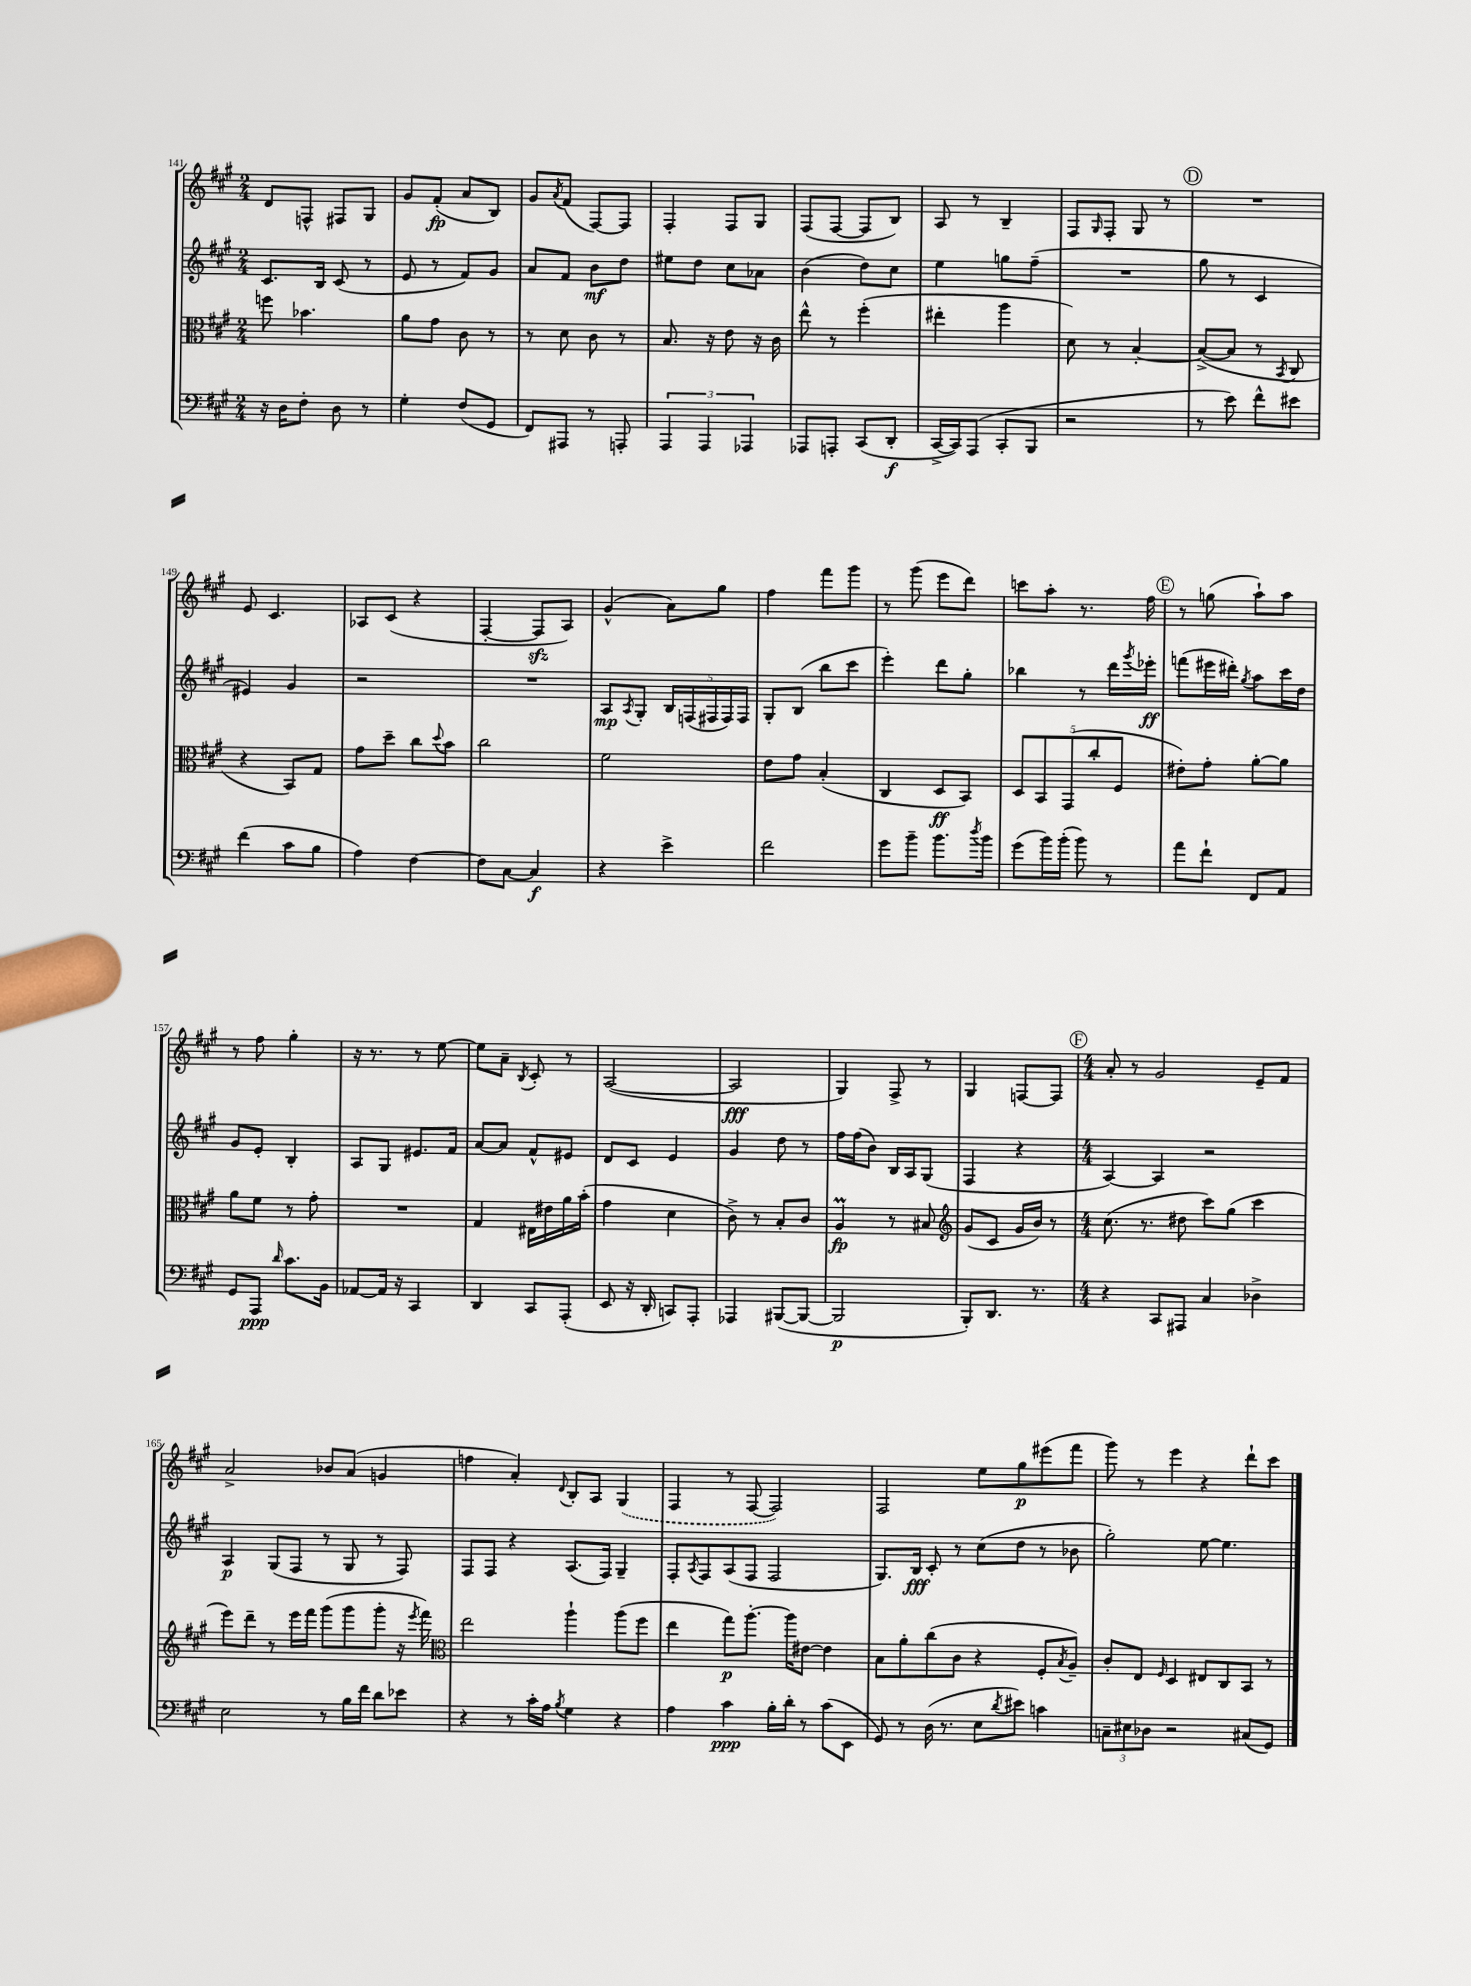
<<
\new StaffGroup <<
\new Staff = "s0" {
    \clef treble \key a \major \numericTimeSignature \time 2/4
    d'8 f8-^ fis8 gis8 |
    gis'8 fis'8-.\fp( a'8 b8) |
    gis'8 \acciaccatura { a'8 } fis'8( fis8~) fis8 |
    fis4-. fis8 gis8 |
    fis8( fis8~ fis8 b8) |
    a8 r8 b4-- |
    fis8 \grace { gis16 } fis8-. gis8 r8 |
    \mark \markup { \circle "D" } R2 |
    e'8 cis'4. |
    aes8 cis'8( r4 |
    fis4~-. fis8\sfz a8) |
    gis'4-^( a'8) gis''8 |
    fis''4 fis'''8 gis'''8 |
    r8 gis'''8( e'''8 d'''8) |
    c'''8 a''8-. r8. fis''16 |
    \mark \markup { \circle "E" } r8 g''8( a''8-!) a''8 |
    r8 fis''8 gis''4-. |
    r16 r8. r8 e''8~ |
    e''8 a'8-- \acciaccatura { b8 } cis'8-. r8 |
    a2~( |
    a2\fff |
    gis4) fis8-> r8 |
    gis4 f8~ f8 |
    \mark \markup { \circle "F" } \numericTimeSignature \time 4/4 a'8-. r8 gis'2 e'8-- fis'8 |
    a'2-> bes'8 a'8( g'4 |
    f''4 a'4-.) \appoggiatura { d'8 } b8-. a8 \once \slurDashed gis4( |
    fis4 r8 fis8~ fis2) |
    fis2 e''8 gis''8\p eis'''8( fis'''8 |
    gis'''8) r8 e'''4 r4 d'''8-! cis'''8 \bar "|." |
}
\new Staff = "s1" {
    \clef treble \key a \major \numericTimeSignature \time 2/4
    cis'8. b16 cis'8( r8 |
    e'8 r8 fis'8) gis'8 |
    a'8 fis'8 b'8\mf d''8 |
    eis''8 d''8 cis''8 aes'8 |
    b'4( d''8) cis''8 |
    e''4 g''8 fis''8--( |
    R2 |
    \mark \markup { \circle "D" } gis''8 r8 cis'4 |
    eis'4) gis'4 |
    r2 |
    R2 |
    a8\mp \acciaccatura { a8 } gis8-. \tuplet 5/4 { b16 f16( fis16 fis16) fis16 } |
    gis8-. b8( b''8 cis'''8 |
    e'''4-.) d'''8 gis''8-. |
    bes''4 r8 d'''16 \acciaccatura { gis'''8 } ees'''16-.\ff |
    \mark \markup { \circle "E" } f'''8( eis'''16 dis'''16-.) \acciaccatura { gis''8 } a''8 cis'''16 d''16 |
    gis'8 e'8-. b4-. |
    a8 gis8 eis'8. fis'16 |
    a'8~ a'8 fis'8-^ eis'8 |
    d'8 cis'8 e'4 |
    gis'4 d''8 r8 |
    fis''16 fis''16( b'8) b16 a16 gis8( |
    fis4 r4 |
    \mark \markup { \circle "F" } \numericTimeSignature \time 4/4 a4~) a4 r2 |
    a4\p gis8( fis8 r8 gis8 r8 fis8) |
    fis8 fis8 r4 a8.( fis16) gis4-- |
    fis8-. \acciaccatura { a8 } fis8 a8( fis8 fis2 |
    gis8.) b16\fff cis'8-. r8 cis''8( d''8 r8 bes'8 |
    gis''2-.) e''8~ e''4. \bar "|." |
}
\new Staff = "s2" {
    \clef alto \key a \major \numericTimeSignature \time 2/4
    f''8 bes'4. |
    a'8 gis'8 cis'8 r8 |
    r8 d'8 cis'8 r8 |
    b8. r16 e'8 r16 cis'16 |
    e''8-^ r8 fis''4-.( |
    eis''4-. a''4 |
    d'8) r8 b4~-. |
    \mark \markup { \circle "D" } b8~->( b8 r8 \acciaccatura { b,8 } cis8 |
    r4 b,8) gis8 |
    gis'8 d''8-- cis''8 \appoggiatura { d''8 } b'8 |
    cis''2 |
    fis'2 |
    e'8 gis'8 b4-.( |
    cis4 d8\ff b,8) |
    \tuplet 5/4 { d8 b,8 gis,8( cis''8-. fis8 } |
    \mark \markup { \circle "E" } eis'8-.) gis'8-. a'8~-. a'8 |
    a'8 fis'8 r8 gis'8-. |
    R2 |
    gis4 eis16 eis'16 a'16 b'16-.( |
    gis'4 d'4 |
    cis'8->) r8 b8-. cis'8 |
    a4\prall\fp r8 bis8 |
    \clef treble gis'8( cis'8 gis'16 b'16) r8 |
    \mark \markup { \circle "F" } \numericTimeSignature \time 4/4 cis''8.( r8. dis''8 cis'''8) gis''8( cis'''4 |
    e'''8) d'''8-- r8 e'''16 fis'''16 gis'''8( gis'''8 gis'''8-. r16 \acciaccatura { e'''8 } fis'''16) |
    \clef alto e''2 a''4-! a''8( fis''8 |
    e''4 gis''8\p) a''8.~-. a''16 eis'8~ eis'4 |
    b8 a'8-. cis''8( cis'8 r4 fis8-. \acciaccatura { b8 } a8--) |
    cis'8-. e8 \grace { fis16 } d4 eis8 cis8 b,8 r8 \bar "|." |
}
\new Staff = "s3" {
    \clef bass \key a \major \numericTimeSignature \time 2/4
    r16 d16 fis8-. d8 r8 |
    gis4-. fis8( gis,8 |
    fis,8) ais,,8 r8 a,,8-. |
    \tuplet 3/2 { a,,4 a,,4 aes,,4 } |
    aes,,8 a,,8-. cis,8( d,8-.\f |
    cis,16~-> cis,16) a,,8( cis,8-. b,,8 |
    r2 |
    \mark \markup { \circle "D" } r8 e'8) fis'8-^ eis'8 |
    fis'4( cis'8 b8 |
    a4) fis4~ |
    fis8 cis8~ cis4\f |
    r4 e'4-> |
    fis'2 |
    gis'8 b'8-- b'8. \acciaccatura { d''8 } b'16 |
    gis'8( b'16) b'16-.( b'8) r8 |
    \mark \markup { \circle "E" } a'8 fis'8-! fis,8 a,8 |
    gis,8 a,,8\ppp \grace { d'16 } cis'8. b,16 |
    aes,8~ aes,16 r16 cis,4 |
    d,4 cis,8 a,,8-.( |
    e,8 r16 d,16-. c,8) a,,8-. |
    aes,,4 bis,,8~( bis,,8~ |
    bis,,2\p |
    b,,8-.) d,8. r8. |
    \mark \markup { \circle "F" } \numericTimeSignature \time 4/4 r4 cis,8 ais,,8 cis4 des4-> |
    e2 r8 b16 fis'16 d'8 ees'8 |
    r4 r8 cis'16-. a16 \acciaccatura { b8 } gis4 r4 |
    a4 cis'4\ppp b16-. d'16-. r8 cis'8( e,8 |
    gis,8) r8 d16( r8. e8 \acciaccatura { d'8 } eis'8) c'4 |
    \tuplet 3/2 { c8-- eis8 des8 } r2 cis8( gis,8) \bar "|." |
}
>>
>>
\layout { \context { \Score currentBarNumber = #141 } }
